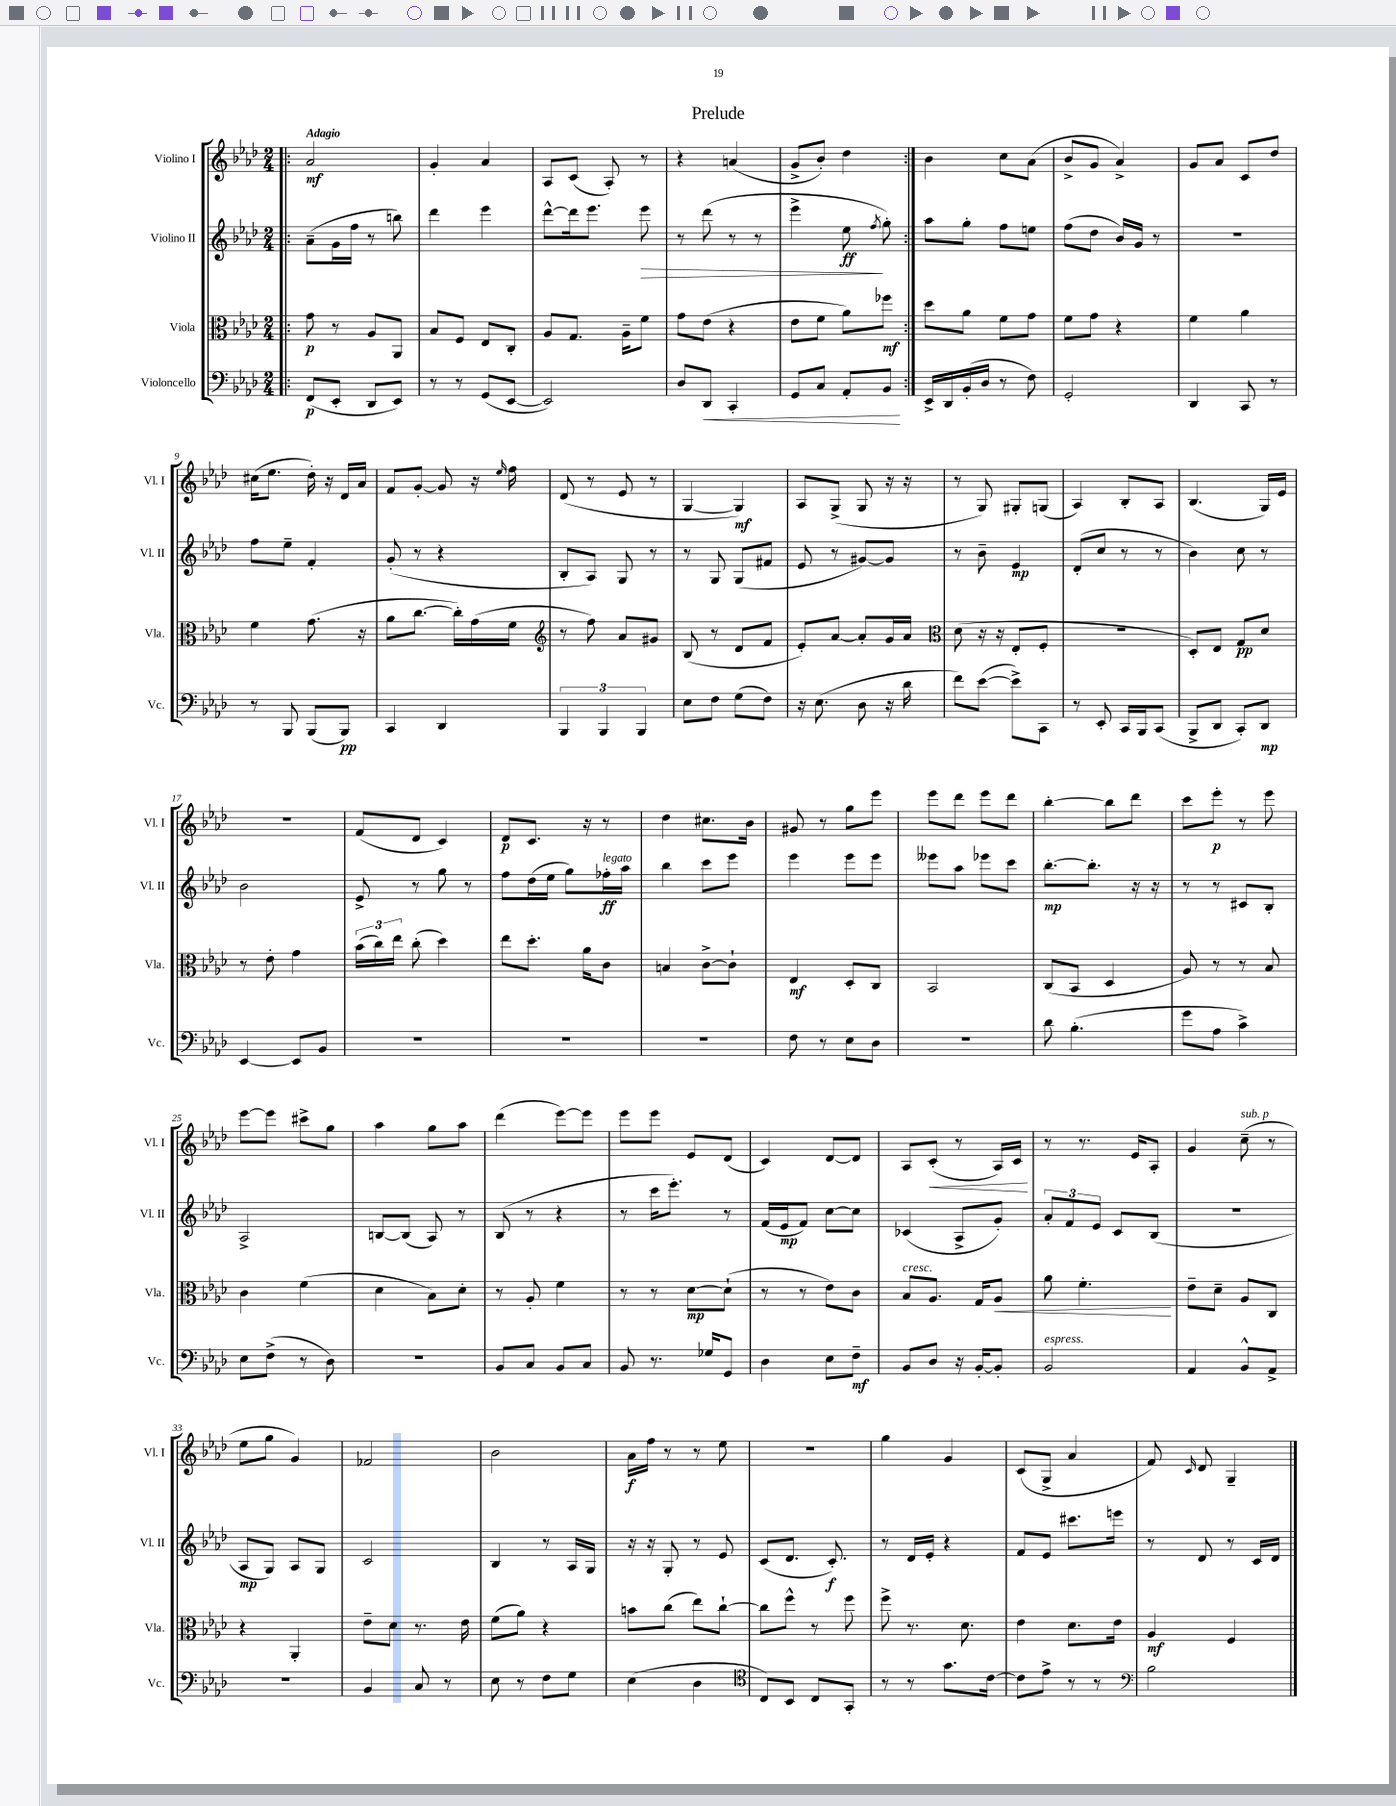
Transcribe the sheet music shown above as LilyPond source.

\header { title = "Prelude" }
<<
\new StaffGroup <<
\new Staff = "s0" \with { instrumentName = "Violino I" shortInstrumentName = "Vl. I" } {
    \clef treble \key aes \major \numericTimeSignature \time 2/4 \tempo "Adagio"
    \autoBeamOff \repeat volta 2 { \bar ".|:" aes'2\mf |
    g'4-. aes'4 |
    aes8[ c'8]( aes8-.) r8 |
    r4 a'4( |
    g'8[-> bes'8]-.) des''4 | }
    bes'4 c''8[ aes'8]( |
    bes'8[-> g'8] aes'4->) |
    g'8[ aes'8] c'8[ des''8] |
    cis''16[( ees''8.] des''16-.) r16 des'16[ aes'16] |
    f'8[ g'8]~-. g'8 r16 \grace { ees''16 } f''16 |
    des'8( r8 ees'8 r8 |
    g4~ g4\mf) |
    aes8[ g8]->( g8 r16 r16 |
    r8 g8) gis8[-. g8]( |
    aes4) bes8[-. aes8] |
    bes4.( g16[) ees'16] |
    r2 |
    f'8[( des'8] c'4) |
    des'8[\p c'8.] r16 r8 |
    des''4 cis''8.[ bes'16] |
    gis'8 r8 g''8[ ees'''8] |
    ees'''8[ des'''8] ees'''8[ des'''8] |
    bes''4~-. bes''8[ des'''8] |
    c'''8[ ees'''8]-.\p r8 ees'''8 |
    ees'''8[~ ees'''8] cis'''8[-> g''8] |
    aes''4 g''8[ aes''8] |
    des'''4( ees'''8[~) ees'''8] |
    ees'''8[ ees'''8] ees'8[ des'8]( |
    c'4) des'8[~ des'8] |
    aes8[ c'8]-.\<( r8 aes16[) c'16]\! |
    r8 r8. ees'16[ aes8]-. |
    g'4 c''8--^\markup { \italic "sub. p" }( r8 |
    ees''8[ g''8] g'4) |
    fes'2 |
    bes'2 |
    aes'16[\f f''16] r8 r8 ees''8 |
    R2 |
    g''4 g'4 |
    c'8[( g8]-> aes'4 |
    f'8) \grace { c'16 } des'8 g4-- \bar "|." |
}
\new Staff = "s1" \with { instrumentName = "Violino II" shortInstrumentName = "Vl. II" } {
    \clef treble \key aes \major \numericTimeSignature \time 2/4
    \autoBeamOff \repeat volta 2 { \bar ".|:" aes'8[--( g'16 f''16] r8 b''8) |
    des'''4 ees'''4 |
    des'''8[~-^ des'''16 ees'''8.] ees'''8\> |
    r8 des'''8( r8 r8 |
    ees'''4-> ees''8\ff\! \acciaccatura { f''8 } g''8-.) | }
    aes''8[ g''8]-. f''8[ e''8] |
    f''8[( des''8] bes'16[) g'16] r8 |
    R2 |
    f''8[ ees''8]-- f'4-. |
    g'8-.( r8 r4 |
    bes8[-. aes8]) g8 r8 |
    r8 g8 g8[( fis'8] |
    ees'8 r8 gis'8[~) gis'8] |
    r8 bes'8-- ees'4\mp |
    des'8[-.( c''8] r8 r8 |
    bes'4) c''8 r8 |
    bes'2 |
    ees'8-> r8 g''8 r8 |
    f''8[ des''16( ees''16] g''8[) fes''16-.\ff^\markup { \italic "legato" } aes''16] |
    bes''4 c'''8[ ees'''8] |
    ees'''4 ees'''8[ ees'''8] |
    eeses'''8[ aes''8] ees'''8[ c'''8] |
    bes''8.[~-.\mp bes''8.]-. r16 r16 |
    r8 r8 cis'8[ bes8]-. |
    aes2-> |
    b8[~ b8]( aes8) r8 |
    bes8( r8 r4 |
    r8 c'''16[ ees'''8.]-.) r8 |
    f'16[( ees'16\mp f'8]) c''8[~ c''8] |
    ces'4( aes8[-> g'8]-.) |
    \tuplet 3/2 { aes'8[-. f'8 ees'8] } c'8[ bes8]( |
    r2 |
    aes8[\mp g8]) aes8[ g8] |
    c'2 |
    bes4 r8 aes16[ g16] |
    r16 r16 g8-. r8 ees'8 |
    c'8[( des'8.] c'8.-.\f) |
    r8 des'16[ ees'16]-. r4 |
    f'8[ ees'8] cis'''8.[ e'''16] |
    r8 des'8 r8 c'16[ des'16] \bar "|." |
}
\new Staff = "s2" \with { instrumentName = "Viola" shortInstrumentName = "Vla." } {
    \clef alto \key aes \major \numericTimeSignature \time 2/4
    \autoBeamOff \repeat volta 2 { \bar ".|:" g'8\p r8 aes8[ aes,8] |
    bes8[ f8] ees8[ c8]-. |
    aes8[ g8.] aes16[-- f'8] |
    g'8[ ees'8]( r4 |
    ees'8[ f'8] aes'8[) fes''8]\mf | }
    des''8[ aes'8] f'8[ g'8] |
    f'8[ g'8] r4 |
    f'4 aes'4 |
    f'4 g'8.( r16 |
    aes'8[ c''8.]~ c''16[-.) g'16( f'16] |
    \clef treble r8 f''8) aes'8[ gis'8] |
    bes8( r8 des'8[ f'8] |
    ees'8[-.) aes'8]~ aes'8[-. g'16 aes'16] |
    \clef alto des'8( r16 r16 ees8[-. f8]-. |
    R2 |
    des8[-.) ees8] g8[\pp des'8] |
    r8 ees'8-. g'4 |
    \tuplet 3/2 { bes'16[( c''16) ees''16] } c''8-.( des''4) |
    ees''8[ des''8.]-. aes'16[ c'8] |
    b4 c'8[~-> c'8]-! |
    ees4\mf des8[-. c8] |
    bes,2 |
    c8[( bes,8] des4 |
    aes8) r8 r8 bes8 |
    c'4 f'4( |
    des'4 bes8[) des'8]-. |
    r8 aes8-. f'4 |
    r8 r8 des'8[~\mp des'8]-!( |
    r8 r8 ees'8[) c'8] |
    bes8[^\markup { \italic "cresc." } aes8.] g16[ aes8]\< |
    aes'8 f'4.-.\! |
    ees'8[-- des'8]-- aes8[ c8] |
    r4 aes,4-. |
    ees'8[-- des'8] r8. ees'16 |
    f'8[( aes'8]) r4 |
    b'8[ c''8]( ees''8[) c''8]~-! |
    c''8[ f''8]-^ r8 f''8 |
    f''8-> r8. des'8. |
    ees'4 des'8.[ ees'16] |
    aes4\mf f4 \bar "|." |
}
\new Staff = "s3" \with { instrumentName = "Violoncello" shortInstrumentName = "Vc." } {
    \clef bass \key aes \major \numericTimeSignature \time 2/4
    \autoBeamOff \repeat volta 2 { \bar ".|:" f,8[\p( ees,8]-. des,8[ ees,8]) |
    r8 r8 g,8[( ees,8]~ |
    ees,2) |
    des8[ des,8]\< c,4-. |
    g,8[ c8] aes,8[-. bes,8]\! | }
    ees,16[-> des,16 bes,16-.( des16] r8 f8) |
    g,2-. |
    des,4 c,8 r8 |
    r8 bes,,8 bes,,8[( bes,,8]\pp) |
    c,4 des,4 |
    \tuplet 3/2 { bes,,4 bes,,4 bes,,4 } |
    ees8[ f8] g8[( f8]) |
    r16 ees8.( des8 r16 des'16 |
    f'8[) ees'8]~( ees'8[->) c,8] |
    r8 ees,8-. c,16[ bes,,16 c,8]( |
    bes,,8[-> des,8] c,8[-.) des,8]\mp |
    ees,4~ ees,8[ bes,8] |
    R2 |
    R2 |
    R2 |
    f8 r8 ees8[ des8] |
    r2 |
    des'8 bes4.-.( |
    g'8[ aes8] c'4->) |
    ees8[ f8]->( r8 des8) |
    R2 |
    bes,8[ c8] bes,8[ c8] |
    bes,8 r8. ges16[ g,8] |
    des4 ees8[ f8]--\mf |
    bes,8[ des8] r16 bes,16[~-. bes,8]-. |
    bes,2^\markup { \italic "espress." } |
    aes,4 bes,8[-^ aes,8]-> |
    r2 |
    bes,4 c8 r8 |
    ees8 r8 f8[ g8] |
    ees4( des4 |
    \clef tenor c8[) bes,8] c8[ g,8]-. |
    r8 r8 g'8.[ c'16]~ |
    c'8[ ees'8]-> r8 r8 |
    \clef bass bes2 \bar "|." |
}
>>
>>
